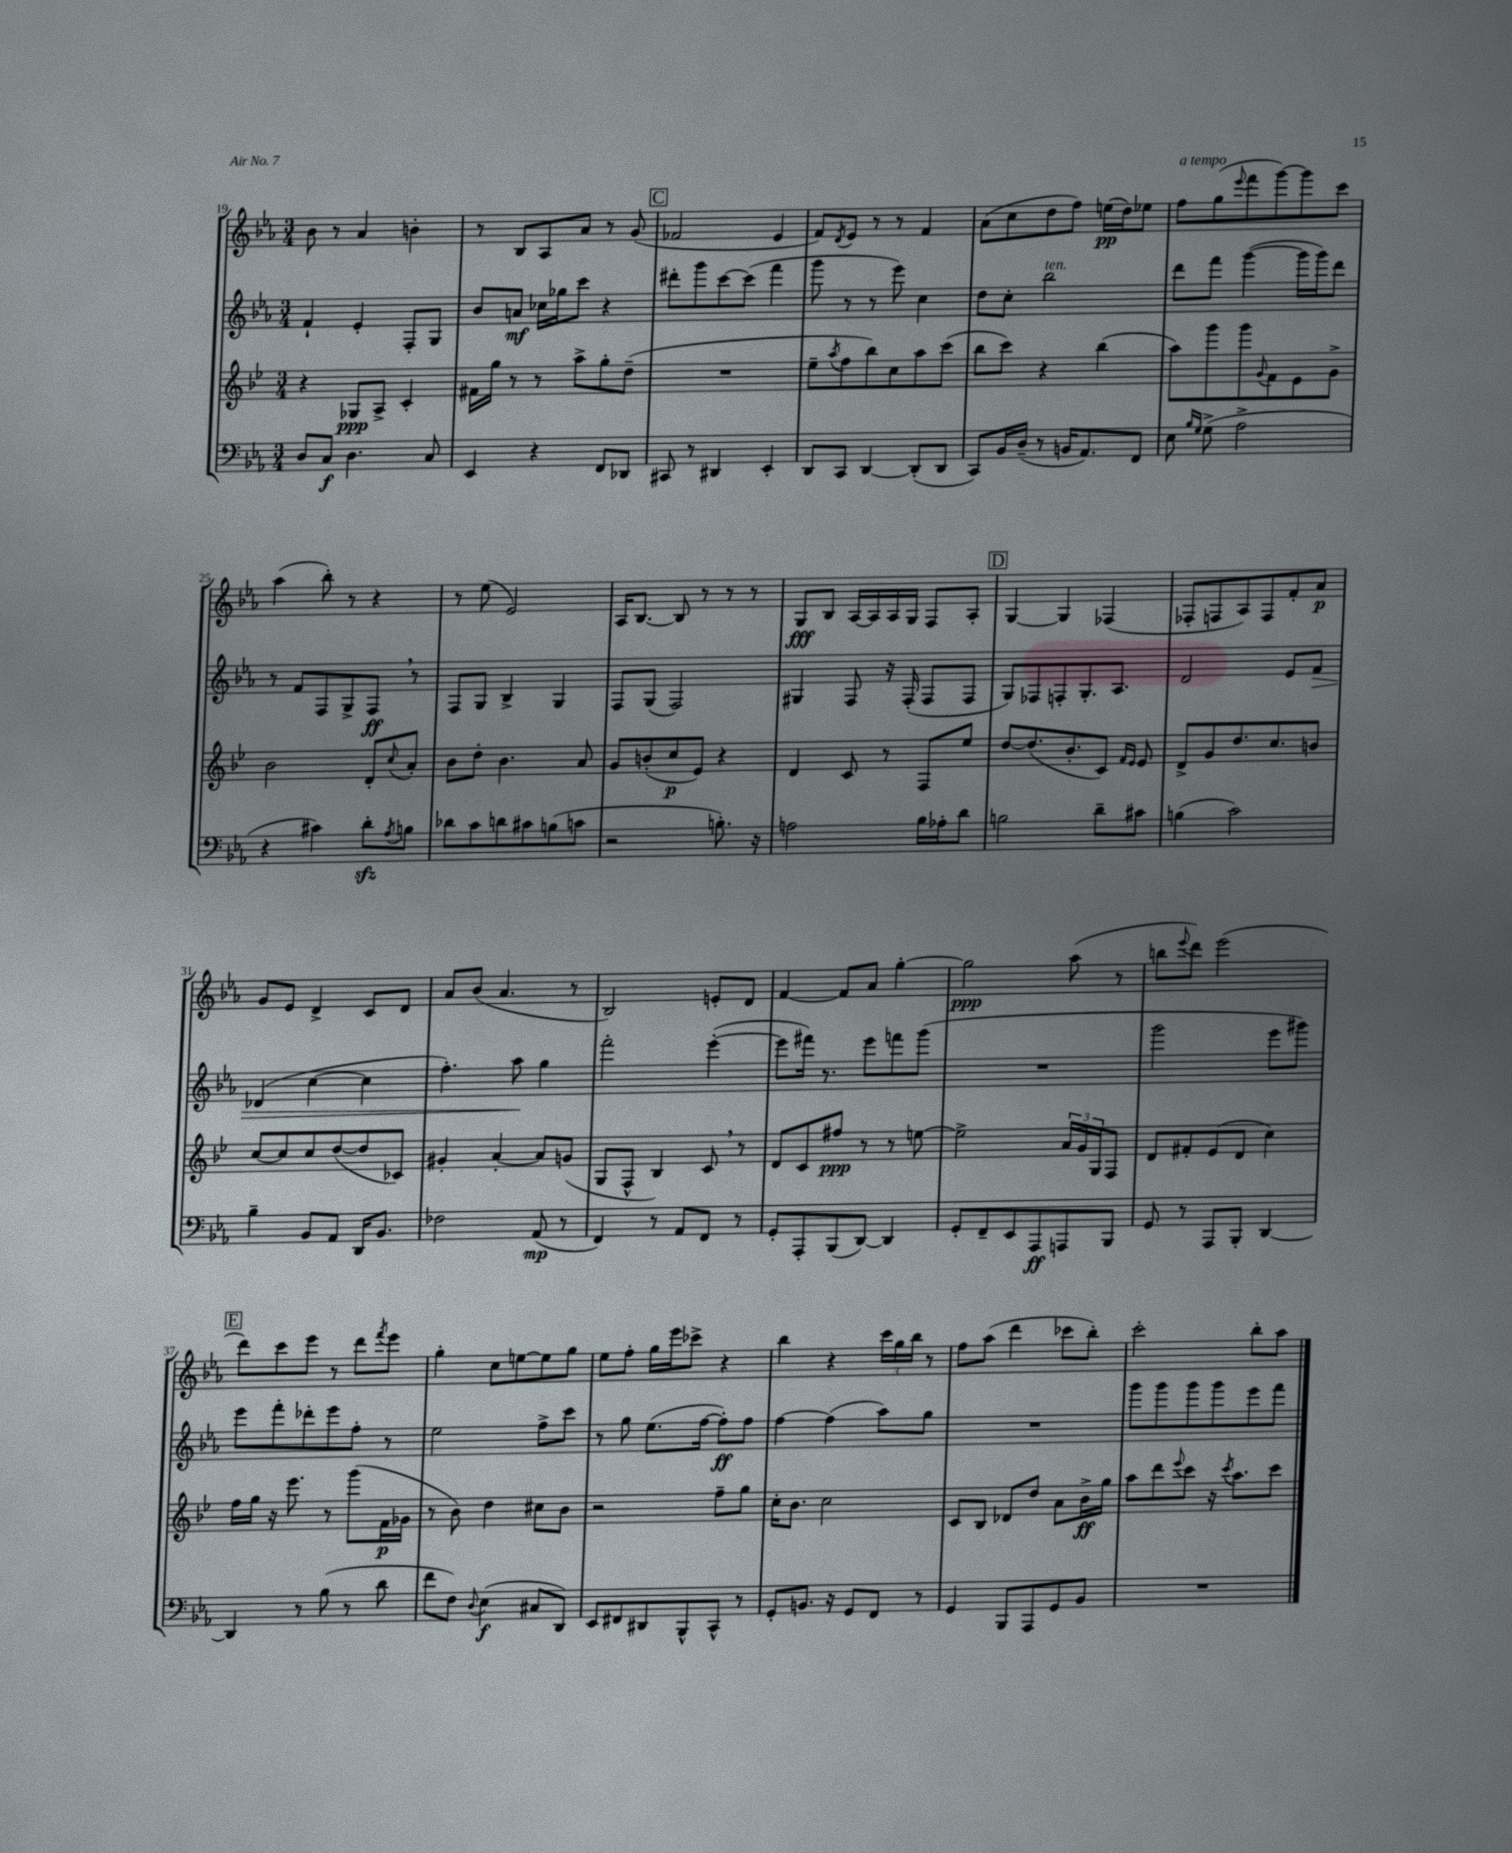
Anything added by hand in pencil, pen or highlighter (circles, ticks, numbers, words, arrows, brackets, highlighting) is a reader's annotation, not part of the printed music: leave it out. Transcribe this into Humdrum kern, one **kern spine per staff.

**kern	**kern	**kern	**kern
*staff4	*staff3	*staff2	*staff1
*clefF4	*clefG2	*clefG2	*clefG2
*k[b-e-a-]	*k[b-e-]	*k[b-e-a-]	*k[b-e-a-]
*M3/4	*M3/4	*M3/4	*M3/4
8D	4r	4f`	8b-
8C	.	.	8r
4.D	8G-	4e-'	4a-
.	8A^	.	.
.	4c'	8F'	4b'
8C	.	8G	.
=	=	=	=
4EE-	16f#	8b-	8r
.	16gg	.	.
.	8r	8a	8B-
4r	8r	16cc-	8A-
.	.	16gg-	.
.	8aa^	8ccc	8a-
8FF	8gg'	4r	8r
8DD-	(8dd~	.	(8g
=	=	=	=
8CC#	2.r	8ddd#'	2f-
8r	.	8ggg	.
4DD#	.	[8ccc	.
.	.	(8ccc]	.
4EE-'	.	4fff	4e-
=	=	=	=
8DD	8ee-~	8ggg	8f)
.	8qaa	.	8qd
8CC	8ff	8r	8e-
[4DD	8bb-)	8r	8r
.	8cc	8eee-)	8r
(8DD']	8aa	4cc	4f
8DD	(8ccc	.	.
=	=	=	=
8CC)	8bb-	8dd	(8a-
16BB-	8ccc)	8cc'	8cc
(16D~	.	.	.
8r	4r	2bb-	8dd
16BB	.	.	8ff)
8.AA-)	.	.	.
.	(4bb-	.	(16ee
.	.	.	16dd)
8FF	.	.	8ee-
=	=	=	=
8E-	8aa)	8ddd	8ff
16qqB-	.	.	.
16qqG	.	.	.
(8G^	8ggg	8fff	(8gg
.	.	.	8qqeee-
2A-^	8ggg	([4ggg	8fff
.	8qqg	.	.
.	8f	.	[8ggg)
.	8e-	16ggg]	8ggg]
.	.	16ggg)	.
.	8g^	8ddd	8ccc
=	=	=	=
4r	2b-	8r	(4aa-
.	.	8f	.
4c#)	.	8F	8bb-')
.	.	8G^	8r
8d'	8d'	8F	4r
8qA-	8qqcc	.	.
8B	8a'	8r	.
=	=	=	=
8d-	8b-	8F	8r
8c	8dd'	8G	(8ee-
8d	4.b-	4B-^	2e-)
8c#	.	.	.
(8B	.	4G	.
8c	8a	.	.
=	=	=	=
2r	8g	8F	16A-
.	.	.	[8.B-
.	(8b'	(8G	.
.	8cc	2F)	8B-]
.	8e-)	.	8r
8.B')	4r	.	8r
.	.	.	8r
16r	.	.	.
=	=	=	=
2A	4d	4G#	8G
.	.	.	8B-
.	8c	8F	[16A-
.	.	.	16A-]
.	8r	16r	16A-
.	.	(16F'	16G
16B-	8F	8F	8F
16A-'	.	.	.
8d	8ee-	8F	8A-'
=	=	=	=
2B	[8dd	8G)	[4G
.	(8.dd]	8F-	.
.	.	8F'	4G]
.	8.b-'	.	.
.	.	8.G'	.
8d~	8c)	.	(4F-
.	.	8.A-	.
.	16qqf	.	.
.	16qqe-	.	.
8c#	8e-	.	.
=	=	=	=
(4B	8d^	2d	8F-'
.	8g	.	8F
2c)	8.dd	.	8A-)
.	.	.	8F
.	8.cc	.	.
.	.	8e-	8f'
.	8b	8f	8a-
=	=	=	=
4B-~	[8cc	(4d-	8g
.	8cc]	.	8e-
8BB-	8cc	[4cc	4d^
8AA-	([8dd	.	.
16DD	8dd]	4cc]	8c
8.BB-	.	.	.
.	8c-)	.	8d
=	=	=	=
2F-	4g#'	4.ff')	8a-
.	.	.	(8b-
.	[4a'	.	4.a-
.	.	8aa-	.
(8AA-	8a]	4gg	.
8r	(8g	.	8r
=	=	=	=
4FF)	8G	2fff'	2B-)
.	8F^^	.	.
8r	4B-)	.	.
8AA-	.	.	.
8FF	8c	([4eee-'	8e'
8r	8r	.	8d
=	=	=	=
8GG'	8d	8eee-]	[4f
8AAA-'	8c	16fff#)	.
.	.	8.r	.
(8BBB-	8ff#	.	8f]
[8DD)	8r	8eee-	8a-
4DD]	8r	8fff	[4gg'
.	[8ee	(8ggg	.
=	=	=	=
8GG'	2ee^]	2.r	2gg]
8FF~	.	.	.
8EE-	.	.	.
8AAA-	.	.	.
8AAA	24a	.	(8aa-
.	24g	.	.
.	24G	.	.
8BBB-	8F	.	8r
=	=	=	=
8GG	8d	2ggg	8bb
.	.	.	8qqeee-
8r	8f#'	.	8ddd)
8AAA-	(8e-	.	(2eee-
8BBB-'	8d	.	.
[4DD	4cc)	8eee-	.
.	.	8ggg#)	.
=	=	=	=
4DD]	16ff	8eee-	8ddd)
.	16gg	.	.
.	16r	8fff'	8ccc
.	8.eee-	.	.
8r	.	8ddd-'	8eee-
(8B-	8r	8eee-	8r
8r	(8ggg	8ff'	8ddd
.	.	.	8qfff
8d	16f	8r	8eee-
.	16g-	.	.
=	=	=	=
8f	8r	2ee-	4gg'
8F)	8b-)	.	.
8qqD	.	.	.
(4E-	4dd	.	8cc
.	.	.	[8ee
8C#	8cc#	8ff^	8ee]
8DD)	8b-	8ccc	8gg
=	=	=	=
8EE-	2r	8r	8ee-
8FF#	.	8gg	8ff'
8DD#	.	(8.ee-	16gg
.	.	.	16eee-
8BBB-^^	.	.	8ccc-^
.	.	[16ff	.
8CC^^	8ff~	8ff'])	4r
8r	8gg	8ff	.
=	=	=	=
8GG'	16cc'	[4ff	4bb-
.	8.b-	.	.
8.BB	.	.	.
.	2cc	(4ff]	4r
16r	.	.	.
8GG	.	.	.
8FF	.	8aa-)	24ccc
.	.	.	24gg
.	.	.	24bb-
8r	.	8gg	8r
=	=	=	=
4GG	8c	2.r	8ff
.	8B-	.	(8aa-
8BBB-	8d-	.	4ddd
8AAA-	8dd	.	.
8GG	8a	.	8ccc-
8BB-	16b-^	.	8bb-')
.	16gg	.	.
=	=	=	=
2.r	8aa	8ggg	2ccc'
.	8ddd	8ggg	.
.	8qqeee-	.	.
.	8ccc	8ggg	.
.	16r	8ggg	.
.	8qccc	.	.
.	8.aa	.	.
.	.	8eee-	8bb-'
.	8ccc	8fff	8aa-
==	==	==	==
*-	*-	*-	*-
